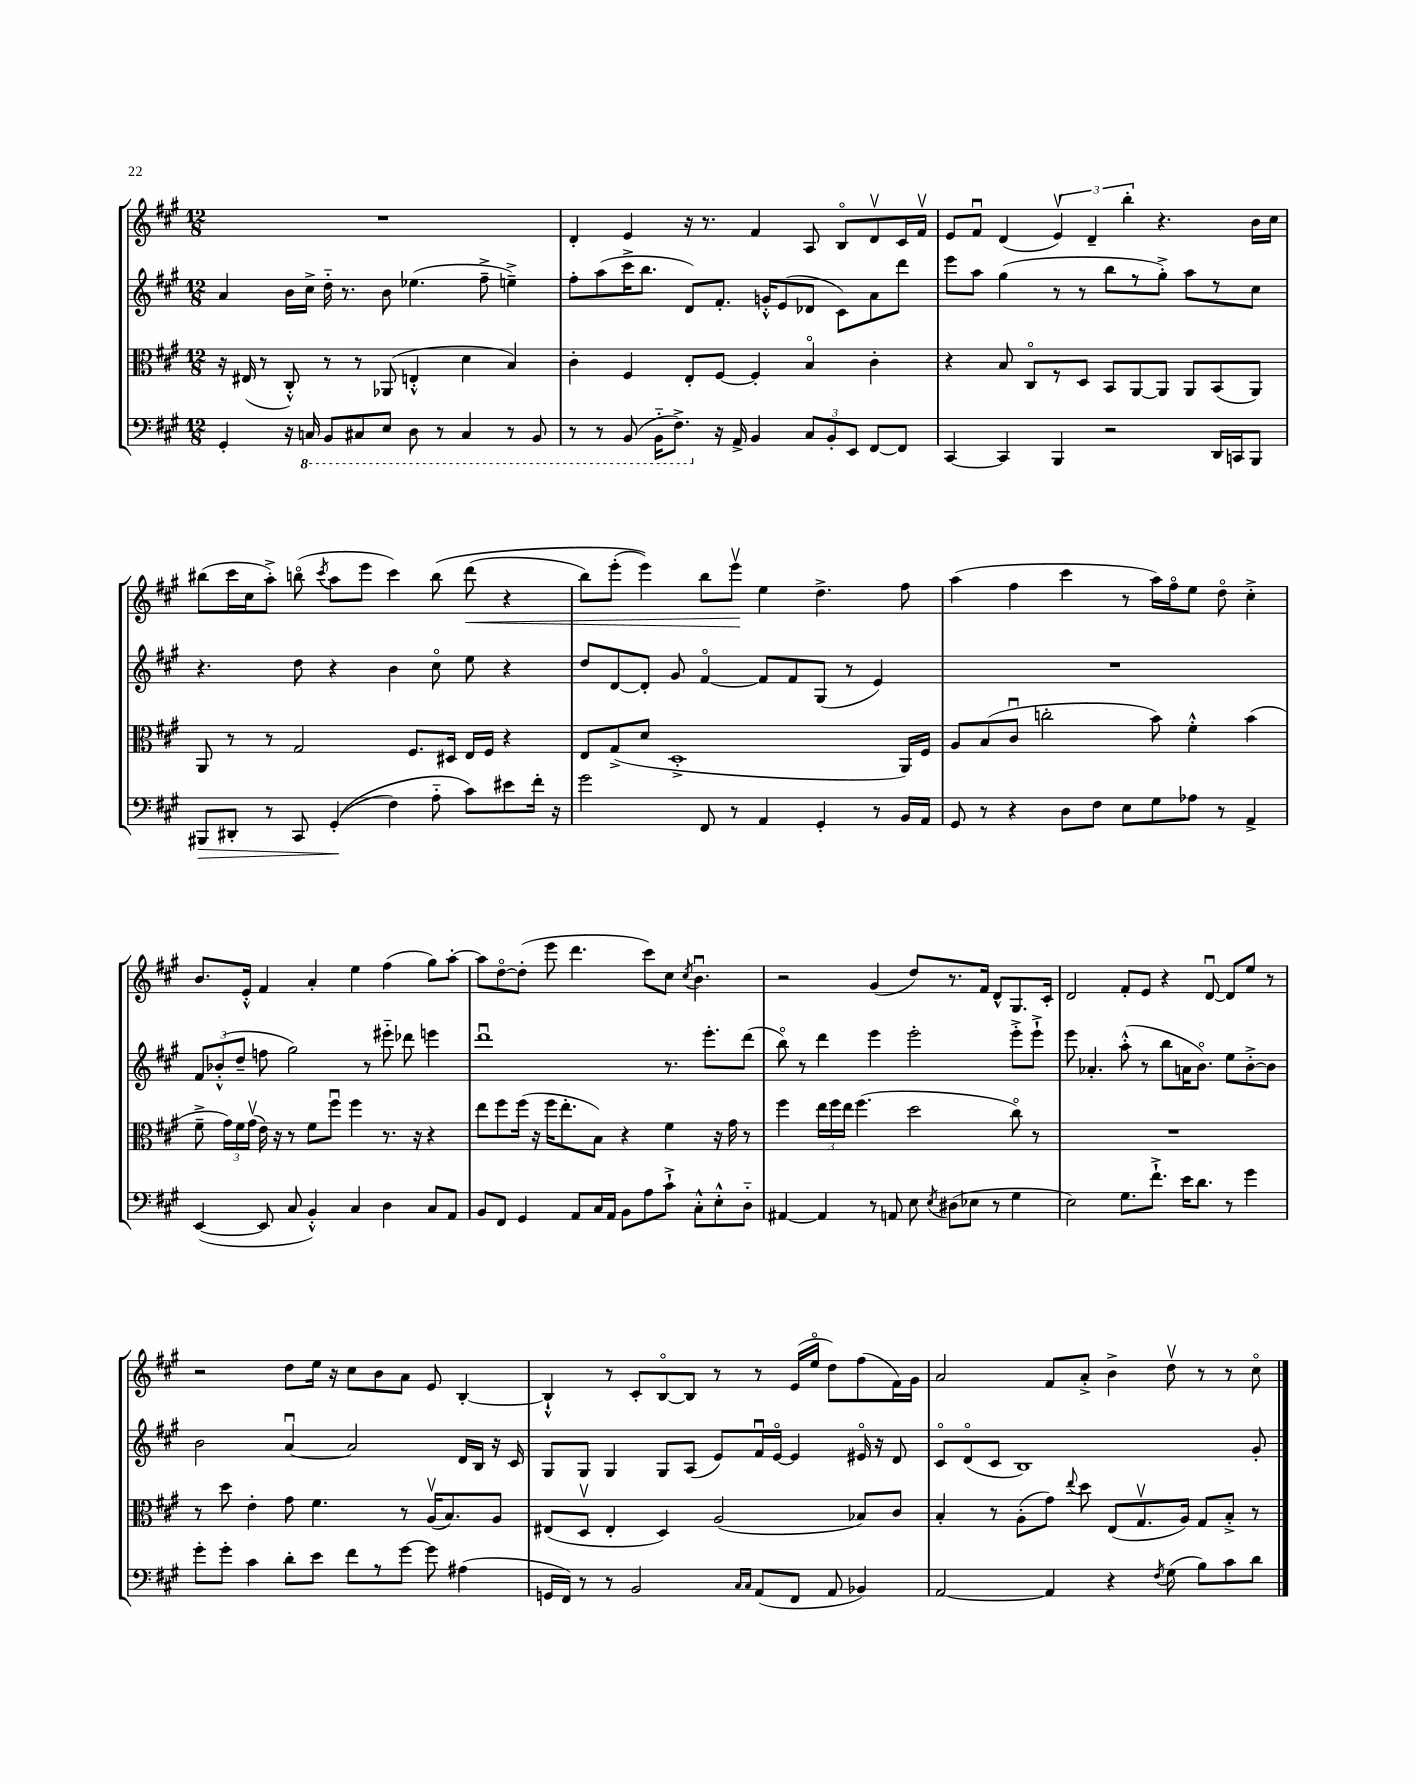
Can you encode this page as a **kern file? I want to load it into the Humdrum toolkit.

**kern	**kern	**kern	**kern
*staff4	*staff3	*staff2	*staff1
*clefF4	*clefC3	*clefG2	*clefG2
*k[f#c#g#]	*k[f#c#g#]	*k[f#c#g#]	*k[f#c#g#]
*M12/8	*M12/8	*M12/8	*M12/8
4GG#'	16r	4a	1.r
.	(16E#	.	.
.	8r	.	.
16r	8C#'^^)	16b	.
16CC	.	16cc#^	.
8BBB	8r	16dd'~	.
.	.	8.r	.
8CC#	8r	.	.
8EE	(8AA-	8b	.
8DD	4E'^^	(4.ee-	.
8r	.	.	.
4CC#	4d	.	.
.	.	8ff#~^	.
8r	4B)	4ee~^)	.
8BBB	.	.	.
=	=	=	=
8r	4c#'	8ff#'	4d'
8r	.	(8aa	.
(8BBB	4F#	16ccc#^	4e
.	.	8.bb	.
16BBB'~	.	.	.
8.FF#^)	.	.	.
.	8E'	8d)	16r
.	.	.	8.r
16r	[8F#	8.f#'	.
16AA^	.	.	.
4BB	4F#']	.	4f#
.	.	16g'^^	.
.	.	(8e	.
12C#	4Bo	8d-	8A
12BB'	.	.	.
.	.	8c#)	8Bo
12EE	.	.	.
[8FF#	4c#'	8a	8dv
8FF#]	.	8ddd	16c#
.	.	.	16f#v
=	=	=	=
[4CC#	4r	8eee	8e
.	.	8aa	8f#u
4CC#]	8B	(4gg#	(4d
.	8C#o	.	.
4BBB	8r	8r	6ev)
.	8D	8r	.
.	.	.	6d~
2r	8BB	8bb	.
.	.	.	6bb'
.	[8AA	8r	.
.	8AA]	8gg#'^)	4.r
.	8AA	8aa	.
16DD	(8BB	8r	.
16CC	.	.	.
8BBB	8AA)	8cc#	16b
.	.	.	16cc#
=	=	=	=
8BBB#	8AA	4.r	(8bb#
8DD#'	8r	.	16ccc#
.	.	.	16cc#
8r	8r	.	8aa'^)
8CC#	2G#	8dd	(8bbo
.	.	.	8qccc#
&((4GG#'	.	4r	8aa
.	.	.	8eee
4F#)	.	4b	4ccc#)
.	8.F#	.	.
8A'~	.	8cc#o	&(8bb
.	16D#	.	.
8c#&)	16E	8ee	(8ddd
.	16F#	.	.
8e#	4r	4r	4r
16f#'	.	.	.
16r	.	.	.
=	=	=	=
2g#	8E	8dd	8bb)
.	(8G#^	[8d	(8eee'
.	8d	8d']	4eee)&)
.	1D'^	8g#	.
8FF#	.	[4f#o	8bb
8r	.	.	8eeev
4AA	.	8f#]	4ee
.	.	8f#	.
4GG#'	.	(8G#	4.dd^
.	.	8r	.
8r	.	4e)	.
16BB	16AA)	.	8ff#
16AA	16F#	.	.
=	=	=	=
8GG#	8A	1.r	(4aa
8r	(8B	.	.
4r	8c#u	.	4ff#
.	2cc'	.	.
8D	.	.	4ccc#
8F#	.	.	.
8E	.	.	8r
8G#	8b)	.	16aa)
.	.	.	16ff#o
8A-	4f#'^^	.	8ee
8r	.	.	8ddo
4AA^	(4b	.	4cc#'^
=	=	=	=
([4EE	8f#~^	12f#	8.b
.	.	(12b-'^^	.
.	24g#)	.	.
.	24f#	12dd~	.
.	.	.	16e'^^
.	(24g#v	.	.
8EE]	16e)	8ff	4f#
.	16r	.	.
8C#	8r	2gg#)	.
4BB'^^)	8f#	.	4a'
.	8ff#u	.	.
4C#	4ff#	.	4ee
.	.	8r	.
4D	8.r	8eee#'~	(4ff#
.	.	8ddd-	.
.	16r	.	.
8C#	4r	4eee	8gg#)
8AA	.	.	[8aa'
=	=	=	=
8BB	8ee	1dddu	8aa]
8FF#	8ff#	.	[8ddo
4GG#	(16ff#	.	(8dd']
.	16r	.	.
.	16ff#	.	8eee
.	8.ee'	.	.
8AA	.	.	4.ddd
16C#	8B)	.	.
16AA	.	.	.
8BB	4r	.	.
8A	.	.	8ccc#)
8c#`^	4f#	8.r	8cc#
.	.	.	8qcc#
8C#'^^	.	.	4.bu
.	.	8.eee'	.
8E'^^	16r	.	.
.	16g#	.	.
8D'~	8r	(8ddd	.
=	=	=	=
[4AA#	4ff#	8bbo)	2r
.	.	8r	.
4AA#]	24ee	4ddd	.
.	24ff#	.	.
.	24ee	.	.
.	(4.ff#	.	.
8r	.	4eee	(4g#
8AA	.	.	.
8E	2dd	2eee'	8dd)
8qE	.	.	.
(8D#	.	.	8.r
8E-	.	.	.
.	.	.	16f#
8r	.	.	8d^^
4G#	8cc#o)	8eee'^	8.G#
.	8r	8eee`^	.
.	.	.	16c#'
=	=	=	=
2E)	1.r	8eee	2d
.	.	4.a-'	.
8.G#	.	(8aa'^^	8f#'
.	.	8r	8e
8.f#`^	.	.	.
.	.	8bb	4r
16e	.	16a	.
8.d	.	8.bo)	.
.	.	.	[8du
8r	.	8ee	8d]
4g#	.	[8b'^	8ee
.	.	8b]	8r
=	=	=	=
8g#'	8r	2b	2r
8g#'	8dd	.	.
4c#	4e'	.	.
8d'	8g#	[4au	8dd
8e	4.f#	.	16ee
.	.	.	16r
8f#	.	2a]	8cc#
8r	.	.	8b
[8g#	8r	.	8a
8g#]	(16Av	.	8e
.	8.B)	.	.
(4A#	.	16d	[4B'
.	.	16B	.
.	8A	16r	.
.	.	16c#	.
=	=	=	=
16GG	(8E#	8G#	4B`^^]
16FF#)	.	.	.
8r	8Dv	8G#	.
8r	4E#'	4G#	8r
2BB	.	.	8c#'
.	4D)	8G#	[8Bo
.	.	(8A	8B]
.	(2A	8e)	8r
16qqC#	.	.	.
16qqC#	.	.	.
(8AA	.	16f#u	8r
.	.	[16eo	.
8FF#	.	4e]	(16e
.	.	.	16eeo
8AA	.	.	8dd)
4BB-)	8B-)	16e#o	(8ff#
.	.	16r	.
.	8c#	8d	16f#)
.	.	.	16g#
=	=	=	=
[2AA	4B'	8c#o	2a
.	.	(8do	.
.	8r	8c#	.
.	(8A'	1B)	.
4AA]	8g#)	.	8f#
.	8qqee	.	.
.	8dd	.	8a'^
4r	(8E	.	4b^
.	8.G#v	.	.
8qF#	.	.	.
(8G#	.	.	8ddv
.	16A)	.	.
8B)	8G#	.	8r
8c#	8B'^	.	8r
8d	8r	8g#'	8cc#o
==	==	==	==
*-	*-	*-	*-
